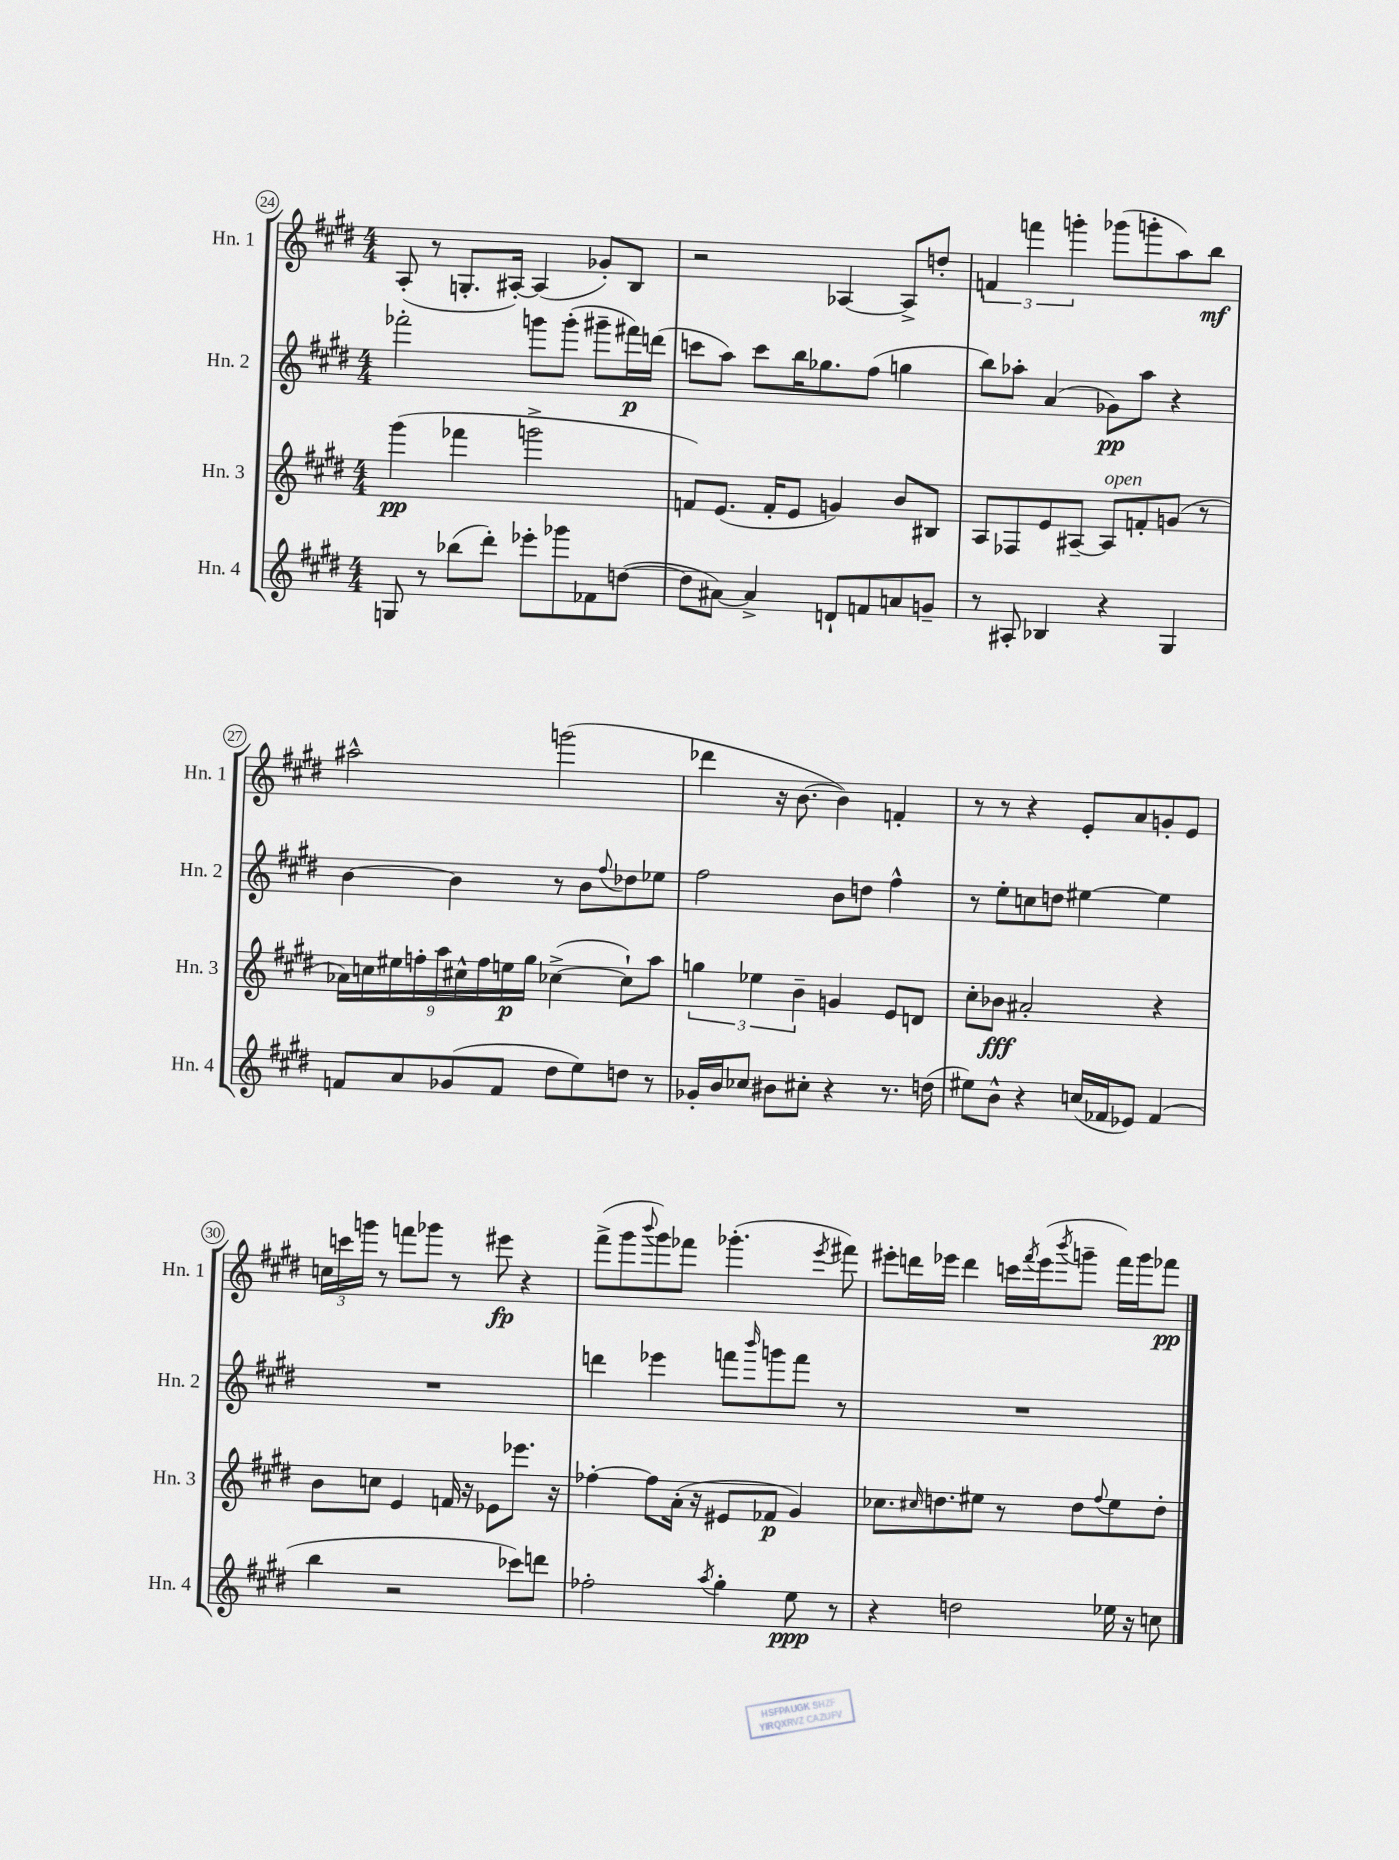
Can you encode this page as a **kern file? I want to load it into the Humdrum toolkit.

**kern	**kern	**kern	**kern
*staff4	*staff3	*staff2	*staff1
*clefG2	*clefG2	*clefG2	*clefG2
*k[f#c#g#d#]	*k[f#c#g#d#]	*k[f#c#g#d#]	*k[f#c#g#d#]
*M4/4	*M4/4	*M4/4	*M4/4
8G/	(4ggg#\	2fff-'\	(8A'/
8r	.	.	8r
(8bb-\L	4fff-\	.	8.G'/L
8ddd#'\J)	.	.	.
.	.	.	[16A#'/Jk)
8eee-'\L	2ggg^\	8ggg\L	(4A#/]
8ggg-\	.	(8ggg'\J	.
8f-\	.	8ggg#~\L	8g-'/L)
([8dd\J	.	16fff#\L)	8B/J
.	.	(16ddd\JJ	.
=	=	=	=
8dd\]L	8f/L)	8ccc\L	2r
[8a#\J)	(8.e/J	8aa\J)	.
4a#^/]	.	8ccc\L	.
.	16f'/LK	.	.
.	8e/J	16bb\K	.
.	.	8.gg-\	.
8d`/L	4g/)	.	[4A-/
8f/	.	(8ff#\J	.
8a/	8b/L	4gg\	8A-^/]L
8g~/J	8B#/J	.	8dd'/J
=	=	=	=
8r	8A/L	8bb\L)	6f/
8A#'/	8F-/	8aa-'\J	.
.	.	.	6fff\
4B-/	8e/	(4a/	.
.	.	.	6ggg'\
.	[8A#~/J	.	.
4r	8A#/]L	8g-\L)	(8ggg-\L
.	8f'/	8aa-\J	8ggg'\
4G#/	(8g/J	4r	8aa\)
.	8r	.	8bb\J
=	=	=	=
8f/L	18a-\LL)	[4b\	2aa#^^\
.	18cc\	.	.
.	18ee#\	.	.
8a/	.	.	.
.	18ff'\	.	.
.	18aa\	.	.
(8g-/	.	4b\]	.
.	18cc#^^\	.	.
.	18ff\	.	.
8f/J	.	.	.
.	18ee\	.	.
.	18gg#\JJ	.	.
8dd#\L	([4cc-^\	8r	(2ggg\
8ee\)	.	8b\L	.
.	.	8qqff#/	.
8dd\J	8cc-`\]L)	8dd-\	.
8r	8aa\J	8ee-\J	.
=	=	=	=
16g-'/LL	6gg\	2ff#\	4ddd-\
16b/J	.	.	.
8cc-/J	.	.	.
.	6ee-\	.	.
8b#\L	.	.	16r
.	.	.	[8.b\
.	6b~\	.	.
8cc#'\J	.	.	.
4r	4g/	8b\L	4b\])
.	.	8dd\J	.
8.r	8e/L	4ff#^^\	4f'/
.	8d/J	.	.
(16dd\	.	.	.
=	=	=	=
8ee#\L)	8cc#'\L	8r	8r
8b^^\J	8b-\J	8ee'\L	8r
4r	2a#'/	8cc\	4r
.	.	8dd\J	.
(16cc/LL	.	[4ee#\	8e'/L
16f-/J	.	.	.
8e-/J)	.	.	8a/
(4f-/	4r	4ee#\]	8g'/
.	.	.	8e/J
=	=	=	=
4bb\	8b\L	1r	24cc\LL
.	.	.	24ccc\
.	.	.	24ggg\JJ
.	8cc\J	.	8r
2r	4e/	.	8fff\L
.	.	.	8ggg-\J
.	16f/	.	8r
.	16r	.	.
.	8e-\L	.	8eee#\
8ccc-\L)	8.eee-\J	.	4r
8ddd\J	.	.	.
.	16r	.	.
=	=	=	=
2ff-'\	[4ff-'\	4ddd\	(8fff#^\L
.	.	.	8ggg#\
.	.	.	8qqbbb/
.	8ff-\]L	4eee-\	8ggg#\)
.	(16a'\Jk	.	8fff-\J
.	16r	.	.
8qaa/	.	.	.
4gg#'\	8e#/L	8fff\L	(4.ggg-'\
.	.	16qqbbb/	.
.	8f-/J	8ggg\	.
8ee\	4g#/)	8fff\J	.
.	.	.	8qeee/
8r	.	8r	8fff#\)
=	=	=	=
4r	8.cc-\L	1r	8eee#'\L
.	.	.	16ddd\L
.	16qqcc#/	.	.
.	8.dd\	.	16eee-\JJ
2dd\	.	.	4ddd\
.	8ee#\J	.	.
.	8r	.	16ccc\LL
.	.	.	8qfff#/
.	.	.	(16eee-\J
.	.	.	8qbbb/
.	8dd\L	.	8ggg~\J
.	8qqff#/	.	.
16ee-\	8ee#\	.	16fff#\LL)
16r	.	.	16ggg\J
8cc\	8dd'\J	.	8fff-\J
==	==	==	==
*-	*-	*-	*-
